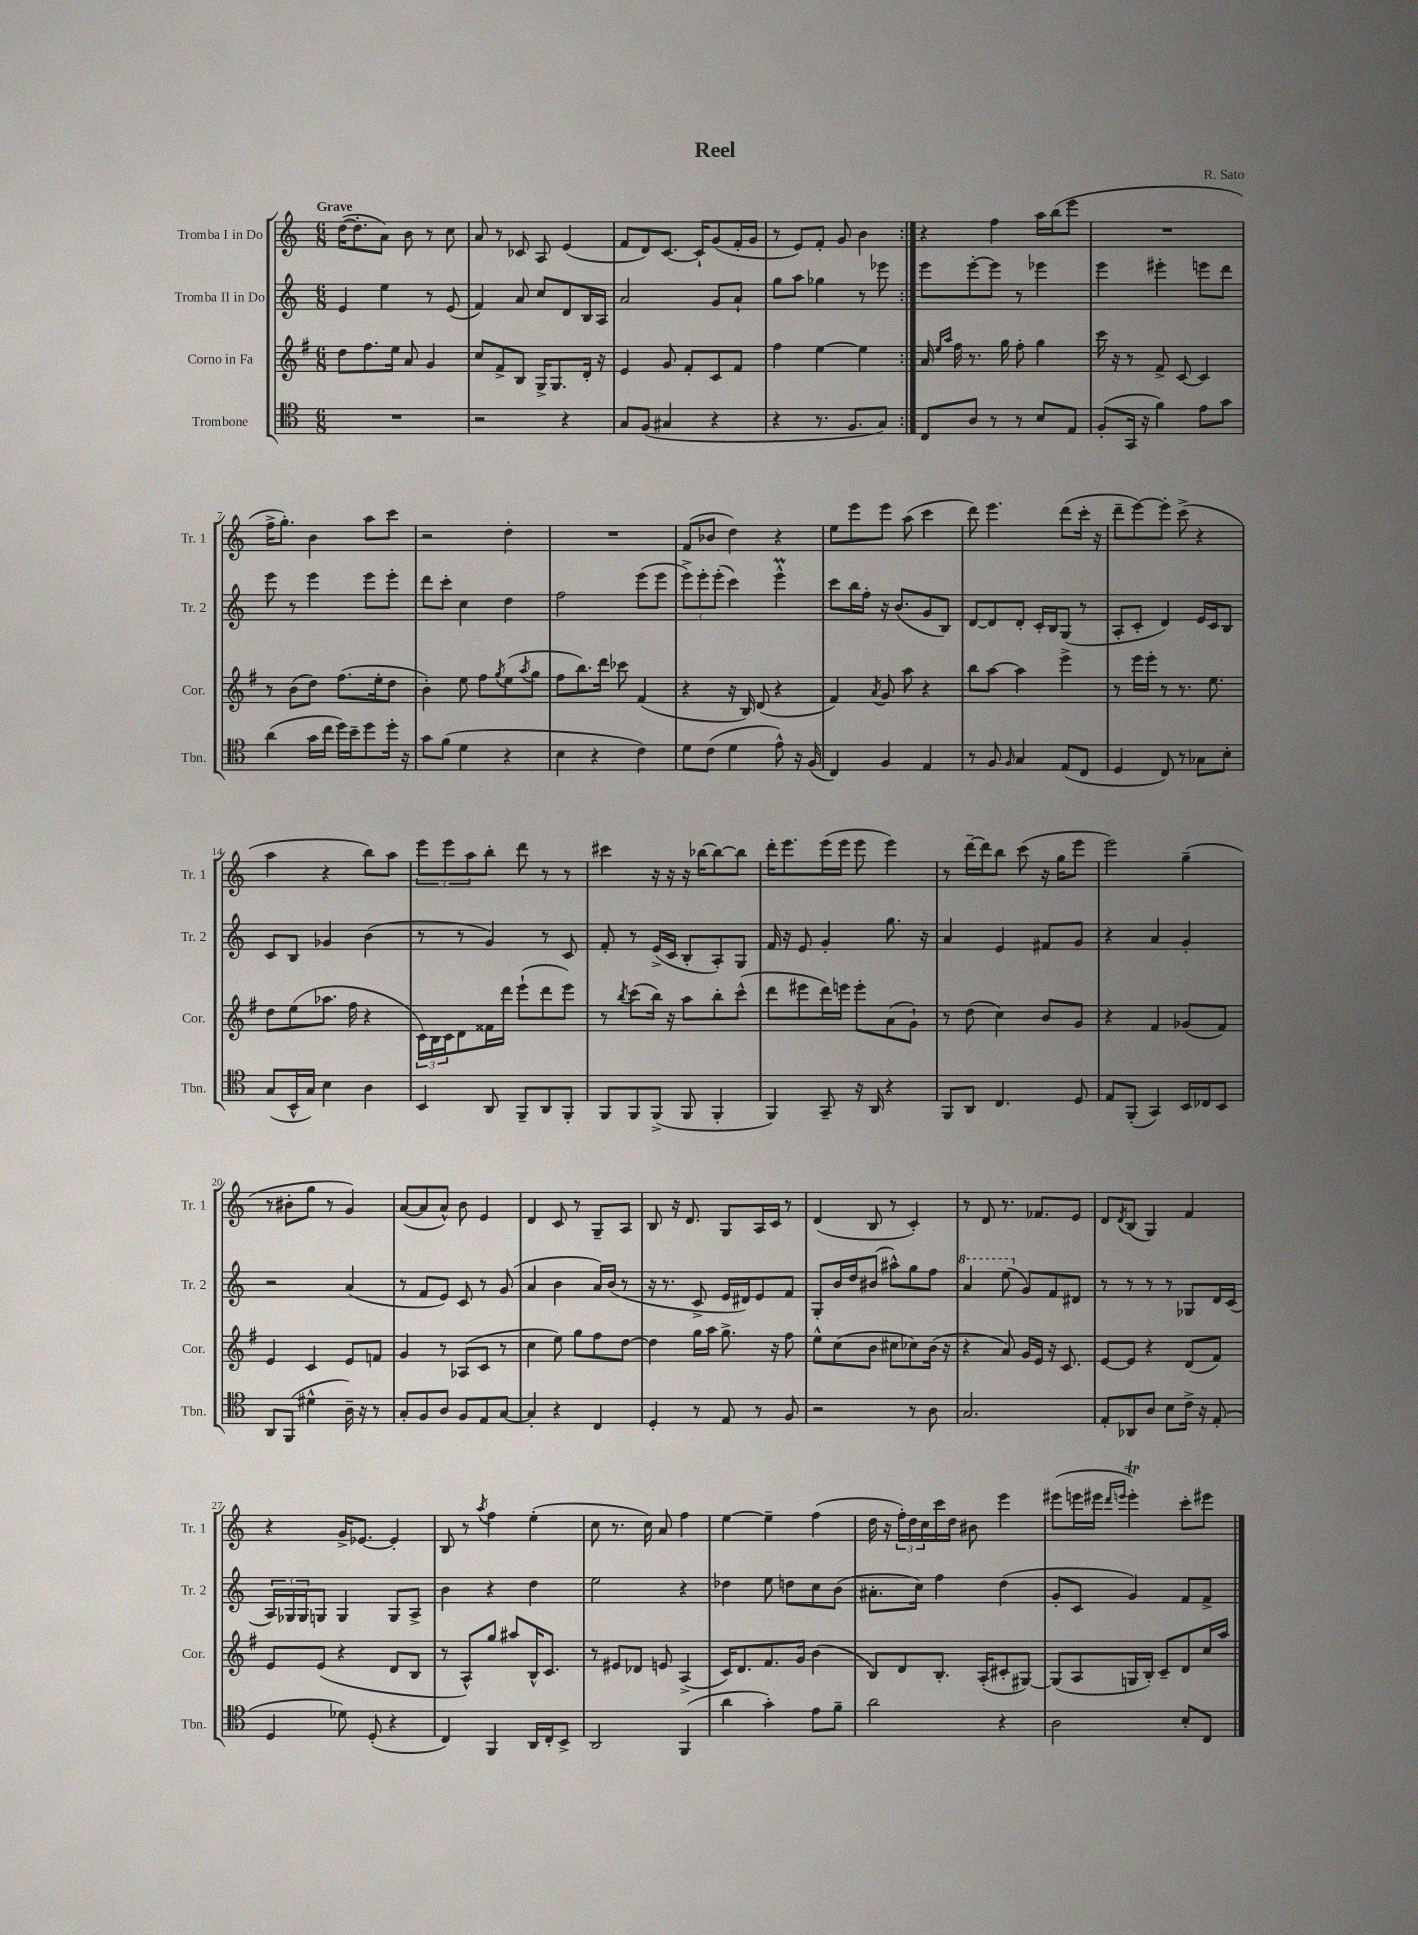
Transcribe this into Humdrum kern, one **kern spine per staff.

**kern	**kern	**kern	**kern
*staff4	*staff3	*staff2	*staff1
*clefC4	*clefG2	*clefG2	*clefG2
*k[]	*k[f#]	*k[]	*k[]
*M6/8	*M6/8	*M6/8	*M6/8
2.r	8dd\L	4e/	([16dd\LK
.	.	.	8.dd'\]
.	8.ff#\	.	.
.	.	4ee\	8a\J)
.	16ee\Jk	.	.
.	8a/	.	8b\
.	4g/	8r	8r
.	.	(8e/	8cc\
=	=	=	=
2r	8cc/L	4f/)	8a/
.	8f#^/	.	8r
.	8B/J	8a/	8c-/
.	16G^/LK	8cc/L	8A/
.	8.G/	.	.
4r	.	8d/	(4e/
.	16d'/Jk	16B/L	.
.	16r	16A/JJ	.
=	=	=	=
8G/L	4e/	2a/	8f/L
(8F/J	.	.	8d/)
4G#/	8g/	.	[8.c/J
.	8f#'/L	.	.
.	.	.	16c`/]LK
4r	8c/	8g/L	(8g/
.	8f#/J	8a`/J	16f'/L
.	.	.	16g/JJ
=	=	=	=
4r	4ff#\	8gg\L	8r
.	.	8aa\J	8e/L)
8.r	[4ee\	4gg-\	8f'/J
.	.	.	8g/
8.F/L	.	.	.
.	4ee\]	8r	4b\
8G/J)	.	8eee-\	.
=:|!	=:|!	=:|!	=:|!
8C/L	16a/	8eee\L	4r
.	16qqee/LL	.	.
.	16qqaa/JJ	.	.
.	16ff#\	.	.
8A/J	8.r	[8eee'\	.
8r	.	8eee\]J	4ff\
.	16gg\	.	.
8r	8ff#'\	8r	.
8B/L	4gg\	4eee-\	16aa\LL
.	.	.	(16bb\J
8E/J	.	.	8eee\J
=	=	=	=
(8F'/L	16ccc\	4eee\	2.r
.	16r	.	.
16GG/Jk	8r	.	.
16r	.	.	.
4f\)	8f#^/	4eee#'\	.
.	[8c/	.	.
8e\L	4c/]	8eee\L	.
8g\J	.	8ddd\J	.
=	=	=	=
(4a\	8r	8eee\	16ff^\LK
.	.	.	8.gg'\J)
.	(8b\L	8r	.
16g\LL	8dd\J)	4eee\	4b\
16cc\JJ	.	.	.
16dd\LL)	(8.ff#\L	.	.
16b~\J	.	.	.
8dd\	.	8eee\L	8aa\L
.	16ee'\k	.	.
16dd'\Jk	8dd\J	8eee'\J	8ccc\J
16r	.	.	.
=	=	=	=
8g\L	4b'\)	8ddd\L	2r
(8f\J	.	8ccc'\J	.
4d\	8ee\	4cc\	.
.	8ff#\L	.	.
.	8qgg/	.	.
4r	(8ee\	4dd\	4dd'\
.	8qaa/	.	.
.	8gg\J	.	.
=	=	=	=
4B\	8ff#\L	2ff\	2.r
.	8.bb\)	.	.
4r	.	.	.
.	16ddd\Jk	.	.
.	8ccc-\	.	.
4c\)	(4f#/	(8eee\L	.
.	.	8eee\J	.
=	=	=	=
8d\L	4r	12eee^\L)	(8f/L
.	.	12eee'\	.
(8c\J	.	.	8b-/J
.	.	(12eee'\J	.
4d\	16r	4ccc\)	4dd\)
.	16B/)	.	.
.	(8d/	.	.
8e^^\)	4r	4eee^^\	4r
16r	.	.	.
(16F/	.	.	.
=	=	=	=
4C/)	4f#/)	8ccc\L	8ee\L
.	.	16bb\L	8eee\
.	.	16ff'\JJ	.
.	8qa/	.	.
4F/	8g/	16r	8eee\J
.	.	(8.b/L	.
.	8aa\	.	(8aa\
4E/	4r	8g/	4ccc\
.	.	8B/J)	.
=	=	=	=
8r	8bb\L	[8d/L	8ddd\)
8F/	[8aa\J	8d/]	4.eee\
16qqF/	.	.	.
4G/	4aa\]	8d'/J	.
.	.	16c'/LL	.
.	.	16B/J	.
(8E/L	4eee^\	(8G/J	(8ddd\L
8C/J	.	8r	16ccc'\Jk
.	.	.	16r
=	=	=	=
4D/	8r	8A'/L	8ddd~\L
.	16eee\LL	8c'/J	[8eee\)
.	16eee'\JJ	.	.
8C/)	8r	4d/)	8eee'\]J
8r	8.r	.	(8ccc^\
8G-\L	.	16e/LL	4r
.	8.ee\	16c/J	.
8B'\J	.	8B/J	.
=	=	=	=
(8G/L	8dd\L	8c/L	4aa\
16BB^^/L	(8ee\	8B/J	.
16G/JJ)	.	.	.
4B\	8.aa-\J	4g-/	4r
.	16ff#\	.	.
4A\	4r	(4b\	8bb\L)
.	.	.	8aa\J
=	=	=	=
4BB/	24c\LL)	8r	12eee\L
.	24B\	.	.
.	24c\J	.	12eee\
.	8d\	8r	.
.	.	.	12aa\
8AA/	16f##\L	4g/)	8bb'\J
.	16ddd\JJ	.	.
8FF~/L	(8eee`\L	.	8ddd\
8AA/	8ddd\	8r	8r
8FF'/J	8eee\J)	8c/	8r
=	=	=	=
8FF/L	8r	8f'/	4ccc#\
.	8qbb/	.	.
8FF/	(8ccc\L	8r	.
(8FF^/J	16bb\Jk)	(16e^/LL	16r
.	16r	16c/JJ	16r
8FF/	8aa\L	8B'/L	16r
.	.	.	[16bb-\LK
4FF'/	8bb'\	8A'/)	8bb-\_
.	(8ccc^^\J	8G/J	8bb-\]J
=	=	=	=
4FF/)	8ddd\L	16f/	16ddd'\LK
.	.	16r	8.eee\
.	8eee#\	8e/	.
8GG~/	16ddd\L)	4g'/	(16eee\L
.	16eee\JJ	.	16eee\JJ
16r	8eee'\L	.	8eee\
16AA/	.	.	.
4r	(8a\	8.gg\	4eee\)
.	8g`\J)	.	.
.	.	16r	.
=	=	=	=
8FF/L	8r	4a/	8r
8AA/J	(8dd\	.	[16ddd~\LL
.	.	.	16ddd\]J
4.C/	4cc\)	4e/	8bb\J
.	.	.	(8ccc\
.	8b/L	8f#/L	16r
.	.	.	16gg\LK
8D/	8g/J	8g/J	8eee\J
=	=	=	=
8E/L	4r	4r	2eee\)
(8FF'/J	.	.	.
4GG/)	4f#/	4a/	.
16BB/LL	(8g-/L	4g'/	(4gg~\
16C-/J	.	.	.
8BB/J	8f#/J)	.	.
=	=	=	=
8AA/L	4e/	2r	8r
(8FF/J	.	.	8b#'\L
4d#^^\	4c/	.	8gg\J
.	.	.	8r
16A~\)	8e/L	(4a/	4g/)
16r	.	.	.
8r	8f/J	.	.
=	=	=	=
8G'/L	4g/	8r	([8a/L
8F/	.	8f/L	8a/]
8A/J	8r	8e/J)	8a^^/J)
8F/L	(8A-/L	8c/	8b\
8E/	8c/J	8r	4e/
[8G/J	8r	(8g/	.
=	=	=	=
4G'/]	4cc\	4a/	4d/
4r	8ee\)	4b\	8c/
.	8gg\L	.	8r
4C/	8ff#\	16a/LL)	8G~/L
.	.	(16b/JJ	.
.	[8dd\J	8r	8A/J
=	=	=	=
4D'/	4dd\]	16r	8B/
.	.	8.r	.
.	.	.	16r
.	.	.	8.d/
8r	16gg\LL	8c^/	.
.	16aa\JJ	.	.
8E/	8.gg^\	16e/LL	8G/L
.	.	16d#/J)	.
8r	.	8e/	16A/L
.	16r	.	16c/JJ
8F/	8ff#\	8f/J	8r
=	=	=	=
2r	8ee^^\L	8G'/L	(4d/
.	(8cc\	16b/L	.
.	.	16dd/J	.
.	8b\J	(8b#/J	8B/
.	8cc#\L	8aa#^^\L)	8r
8r	8cc-\)	8gg\	4c'/)
8A\	(16b\Jk	8ff\J	.
.	16r	.	.
=	=	=	=
2.G/	4r	4aa/	8r
.	.	.	8d/
.	8a/)	(8eee\	8.r
.	16g/LL	8g/L)	.
.	16e/JJ	.	8.f-/L
.	16r	8f/	.
.	8.c/	.	.
.	.	8d#/J	8e/J
=	=	=	=
8E'/L	[8e/L	8r	8d/L
.	.	.	8qd/
8AA-/	8e/]J	8r	(8B/J
8A/J	4r	8r	4G/)
8B\L	.	8r	.
16c^\Jk	(8d/L	8G-/L	4f/
16r	.	.	.
(8E'/	8f#/J)	16d/L	.
.	.	(16c/JJ	.
=	=	=	=
4D/	8e/L	24A/LL)	4r
.	.	24G-/	.
.	.	24G-/J	.
.	(8e/J	8G/J	.
8d-\)	4r	4G/	16g^/LK
.	.	.	[8.e-/J
(8D'/	.	.	.
4r	8d/L	8G/L	4e-'/]
.	8B/J	8A^/J	.
=	=	=	=
4C/)	8r	4b\	8B/
.	8A^^/L)	.	8r
.	.	.	8qaa/
4FF/	8gg/J	4r	4ff\
.	8aa#/L	.	.
16AA/LL	16B^^/K	4dd\	(4ee'\
16C'/J	8.c/J	.	.
8BB^/J	.	.	.
=	=	=	=
2AA/	8r	2ee\	8cc\
.	8e#/L	.	8.r
.	8d-/J	.	.
.	.	.	16cc\)
.	8e/	.	8a/
(4FF/	(4A^/	4r	4ff\
=	=	=	=
4a\	16c/LK)	4dd-\	[4ee\
.	8.d/	.	.
4g'\)	8.f#/	8ee\	4ee~\]
.	.	8dd\L	.
.	16g/Jk	.	.
8e\L	(4b\	8cc\	(4ff\
8f~\J	.	(8b\J	.
=	=	=	=
2a\	8B/L)	8.a#'\L	16dd\
.	.	.	16r
.	8d/	.	24ff'\LL)
.	.	.	24dd\
.	.	16cc\Jk)	.
.	.	.	24cc\
.	8.B'/J	4ff\	16ccc\
.	.	.	16dd\JJ
.	.	.	8b#\
.	(16A'/LK	.	.
4r	8c#'/	(4dd\	4eee\
.	[8G#/J)	.	.
=	=	=	=
2A\	(8G#/]L	8g'/L	(8eee#\L
.	8A/	8c/J	16eee\L
.	.	.	16eee#\JJ
.	.	.	16qqddd/LL
.	.	.	16qqeee/JJ
.	16G/L	4g/)	4eee'\)
.	16B'/JJ)	.	.
.	8c~/L	.	.
8B'/L	8d/	8f/L	8ccc'\L
8C/J	16cc/L	8f^/J	8eee#\J
.	16aa/JJ	.	.
==	==	==	==
*-	*-	*-	*-
